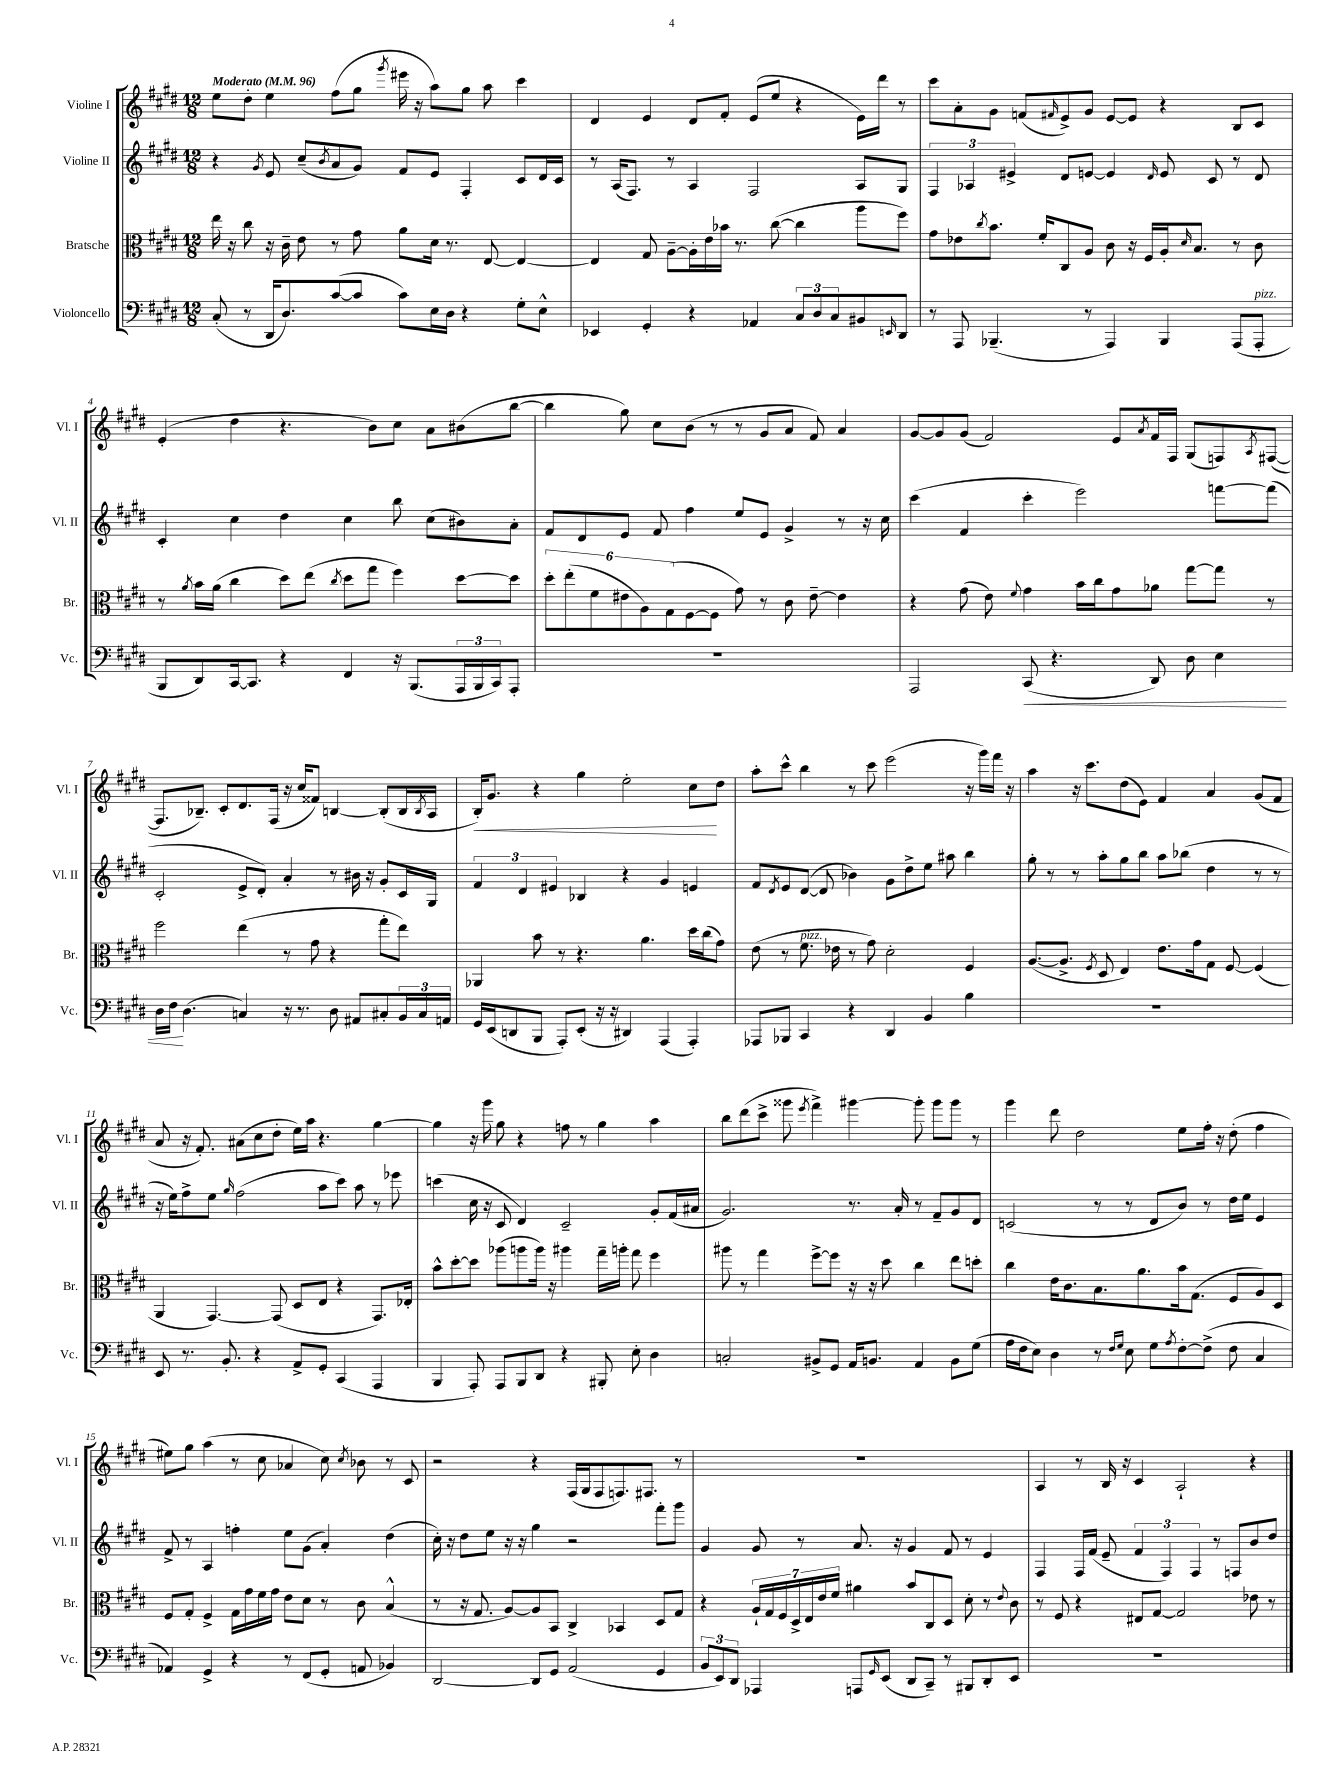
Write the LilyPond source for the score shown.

<<
\new StaffGroup <<
\new Staff = "s0" \with { instrumentName = "Violine I" shortInstrumentName = "Vl. I" } {
    \clef treble \key e \major \numericTimeSignature \time 12/8 \tempo "Moderato" 4 = 96
    e''8 dis''8-. e''4 fis''8( gis''8 \acciaccatura { gis'''8 } eis'''16 r16 a''8) gis''8 a''8 cis'''4 |
    dis'4 e'4 dis'8 fis'8-. e'8( e''8 r4 e'16) dis'''16 r8 |
    cis'''8 a'8-. gis'8 f'8( \grace { fis'16 } e'8->) gis'8 e'8~ e'8 r4 b8 cis'8 |
    e'4-.( dis''4 r4. b'8) cis''8 a'8 bis'8( b''8~ |
    b''4 gis''8) cis''8 b'8( r8 r8 gis'8 a'8 fis'8) a'4 |
    gis'8~ gis'8 gis'8( fis'2) e'8 \acciaccatura { a'8 } fis'16 fis16 gis8( f8) \acciaccatura { a8 } fis8~( |
    fis8. bes8.--) cis'8-. dis'8. fis16( r16 cis''16 fisis'8) b4~ b8-.( b16 \acciaccatura { b8 } a16 |
    b16-.\<) gis'8. r4 gis''4 e''2-. cis''8\! dis''8 |
    a''8-. cis'''8-^ b''4 r8 cis'''8 e'''2( r16 gis'''16) fis'''16 r16 |
    a''4 r16 cis'''8. dis''8( e'8) fis'4 a'4 gis'8( fis'8 |
    a'8 r16 fis'8.-.) ais'8( cis''8 dis''8-. e''16) a''16 r4. gis''4~ |
    gis''4 r16 gis'''16 gis''8 r4 f''8 r8 gis''4 a''4 |
    b''8 dis'''8( cis'''8-> gisis'''8 \acciaccatura { e'''8 } fis'''4->) gis'''4~ gis'''8-. gis'''8 gis'''8 r8 |
    gis'''4 dis'''8 dis''2 e''8 fis''16-. r16 dis''8-.( fis''4 |
    eis''8) gis''8 a''4( r8 cis''8 aes'4 cis''8) \acciaccatura { cis''8 } bes'8 r8 cis'8 |
    r2 r4 fis16( gis16 fis8 f8.) fis8. r8 |
    R1. |
    a4 r8 b16 r16 cis'4 a2-! r4 \bar "|." |
}
\new Staff = "s1" \with { instrumentName = "Violine II" shortInstrumentName = "Vl. II" } {
    \clef treble \key e \major \numericTimeSignature \time 12/8
    r4 \acciaccatura { gis'8 } e'8 cis''8--( \acciaccatura { b'8 } a'8 gis'8) fis'8 e'8 fis4-. cis'8 dis'16 cis'16 |
    r8 a16( fis8.) r8 a4 fis2 a8 gis8 |
    \tuplet 3/2 { fis4 aes4 eis'4-> } dis'8 e'8~ e'4 \grace { dis'16 } e'8 cis'8 r8 dis'8 |
    cis'4-. cis''4 dis''4 cis''4 b''8 cis''8( bis'8) a'8-. |
    fis'8 dis'8 e'8 fis'8 fis''4 e''8 e'8 gis'4-> r8 r16 cis''16 |
    cis'''4( fis'4 cis'''4-. e'''2) f'''8~ f'''8( |
    cis'2-. e'8-> dis'8-.) a'4-. r8 bis'16 r16 gis'8-. cis'16 gis16 |
    \tuplet 3/2 { fis'4 dis'4 eis'4 } bes4 r4 gis'4 e'4 |
    fis'8 \acciaccatura { dis'8 } e'8 dis'8~( dis'8 bes'4) gis'8 dis''8-> e''8 ais''8 b''4 |
    gis''8-. r8 r8 a''8-. gis''8 b''8 a''8 bes''8( dis''4 r8 r8 |
    r16 e''16) fis''8-> e''8 \grace { gis''16 } fis''2( a''8 cis'''8) a''8 r8 ees'''8 |
    c'''4( cis''16 r16 cis'8 dis'4) cis'2-- gis'8-. fis'16( ais'16 |
    gis'2.) r8. a'16-. r8 fis'8-- gis'8 dis'8 |
    c'2( r8 r8 dis'8 b'8) r8 dis''16 e''16 e'4 |
    fis'8-> r8 a4 f''4-. e''8 gis'8( a'4-.) dis''4( |
    cis''16-.) r16 dis''8 e''8 r16 r16 gis''4 r2 fis'''8-. gis'''8 |
    gis'4 gis'8 r8 a'8. r16 gis'4 fis'8 r8 e'4 |
    fis4 fis16 fis'16( e'8-- \tuplet 3/2 { fis'4 fis4) fis4 } r8 f8 b'8 dis''8 \bar "|." |
}
\new Staff = "s2" \with { instrumentName = "Bratsche" shortInstrumentName = "Br." } {
    \clef alto \key e \major \numericTimeSignature \time 12/8
    e''16 r16 cis''8 r16 cis'16-- e'8 r8 gis'8 a'8 dis'16 r8. e8~ e4~ |
    e4 gis8 a8~-- a16-. e'16 bes'16 r8. cis''8~( cis''4 a''8 fis''8) |
    gis'8 ees'8 \acciaccatura { cis''8 } b'8. fis'16-. cis8 a8 cis'8 r16 fis16 a16-. \grace { dis'16 } b8. r8 cis'8 |
    r8 \acciaccatura { a'8 } b'16 a'16( cis''4 dis''8) e''8( \acciaccatura { cis''8 } dis''8 gis''8 fis''4) dis''8~ dis''8 |
    \tuplet 6/4 { dis''8-. e''8-.( fis'8 eis'8 a8) gis8( } fis8~ fis8 gis'8) r8 cis'8 eis'8~-- eis'4 |
    r4 gis'8( e'8) \appoggiatura { fis'8 } gis'4 b'16 cis''16 gis'8 aes'8 gis''8~ gis''8 r8 |
    fis''2 e''4( r8 gis'8 r4 gis''8-. e''8) |
    aes,4 b'8 r8 r4. a'4. dis''16 cis''16( gis'8) |
    e'8( r8 fis'8.^\markup { \italic "pizz." } ees'16 r8 gis'8) dis'2-. fis4 |
    a8.~( a8.-> \acciaccatura { fis8 } dis8 e4) e'8. gis'16 gis8 fis8~ fis4( |
    a,4 gis,4.~) gis,8( dis8 e8 r4 gis,8.) ees16-. |
    b'8-^ dis''8~-. dis''8 aes''8( a''8 a''16) r16 ais''4 gis''16-- a''16-. gis''8 fis''4 |
    ais''8 r8 gis''4 fis''8~-> fis''8 r16 r16 dis''8 cis''4 e''8 d''8-. |
    cis''4 e'16 cis'8. b8. a'8. b'16 gis8.( fis8 a8) dis8 |
    fis8 gis8-. fis4-> gis16 gis'16 fis'16 gis'16 e'8 dis'8 r8 cis'8 b4-^( |
    r8 r16 gis8. a8~) a8 b,8 cis4-> bes,4 dis8 gis8 |
    r4 \tuplet 7/4 { a16-! gis16 fis16 dis16-> e16 e'16 fis'16 } ais'4 b'8 cis8 dis8 dis'8-. r8 \appoggiatura { e'8 } cis'8 |
    r8 fis8 r4 eis8 gis8~ gis2 ees'8 r8 \bar "|." |
}
\new Staff = "s3" \with { instrumentName = "Violoncello" shortInstrumentName = "Vc." } {
    \clef bass \key e \major \numericTimeSignature \time 12/8
    cis8-.( r8 dis,16 dis8.) cis'8~( cis'8 cis'8) e16 dis16 r4 gis8-. e8-^ |
    ees,4 gis,4-. r4 aes,4 \tuplet 3/2 { cis8 dis8 cis8 } bis,8 \grace { e,16 } dis,8 |
    r8 a,,8 bes,,4.--( r8 a,,4) bes,,4 a,,8( a,,8-.^\markup { \italic "pizz." } |
    b,,8 dis,8) cis,16~ cis,8. r4 fis,4 r16 b,,8.( \tuplet 3/2 { a,,16 b,,16 cis,16) } a,,8-. |
    R1. |
    a,,2 cis,8\<( r4. dis,8) dis8 e4 |
    dis16 fis16\! dis4.( c4) r16 r8. dis8 ais,8 cis8-. \tuplet 3/2 { b,16 cis16 a,16 } |
    gis,16 e,16( d,8 b,,8 a,,8-.) e,8-.( r16 r16 dis,4) a,,4( a,,4-.) |
    aes,,8 bes,,8 cis,4 r4 dis,4 b,4 b4 |
    R1. |
    e,8 r8. b,8.-. r4 a,8-> gis,8-. cis,4( a,,4 |
    b,,4 a,,8-.) a,,8 b,,8 dis,8 r4 bis,,8-. e8-. dis4 |
    c2-. bis,8-> gis,8 a,16 b,8. a,4 b,8 gis8( |
    a16 fis16 e8) dis4 r8 \grace { fis16 gis16 } e8 gis8 \acciaccatura { a8 } fis8~-. fis8->( fis8 cis4 |
    aes,4) gis,4-> r4 r8 fis,8( gis,8-. a,8 bes,4) |
    dis,2~ dis,8 gis,8 a,2( gis,4 |
    \tuplet 3/2 { b,8 e,8) dis,8 } aes,,4 a,,8 \grace { gis,16 } e,8( dis,8 cis,8--) r8 bis,,8 dis,8-. e,8 |
    R1. \bar "|." |
}
>>
>>
